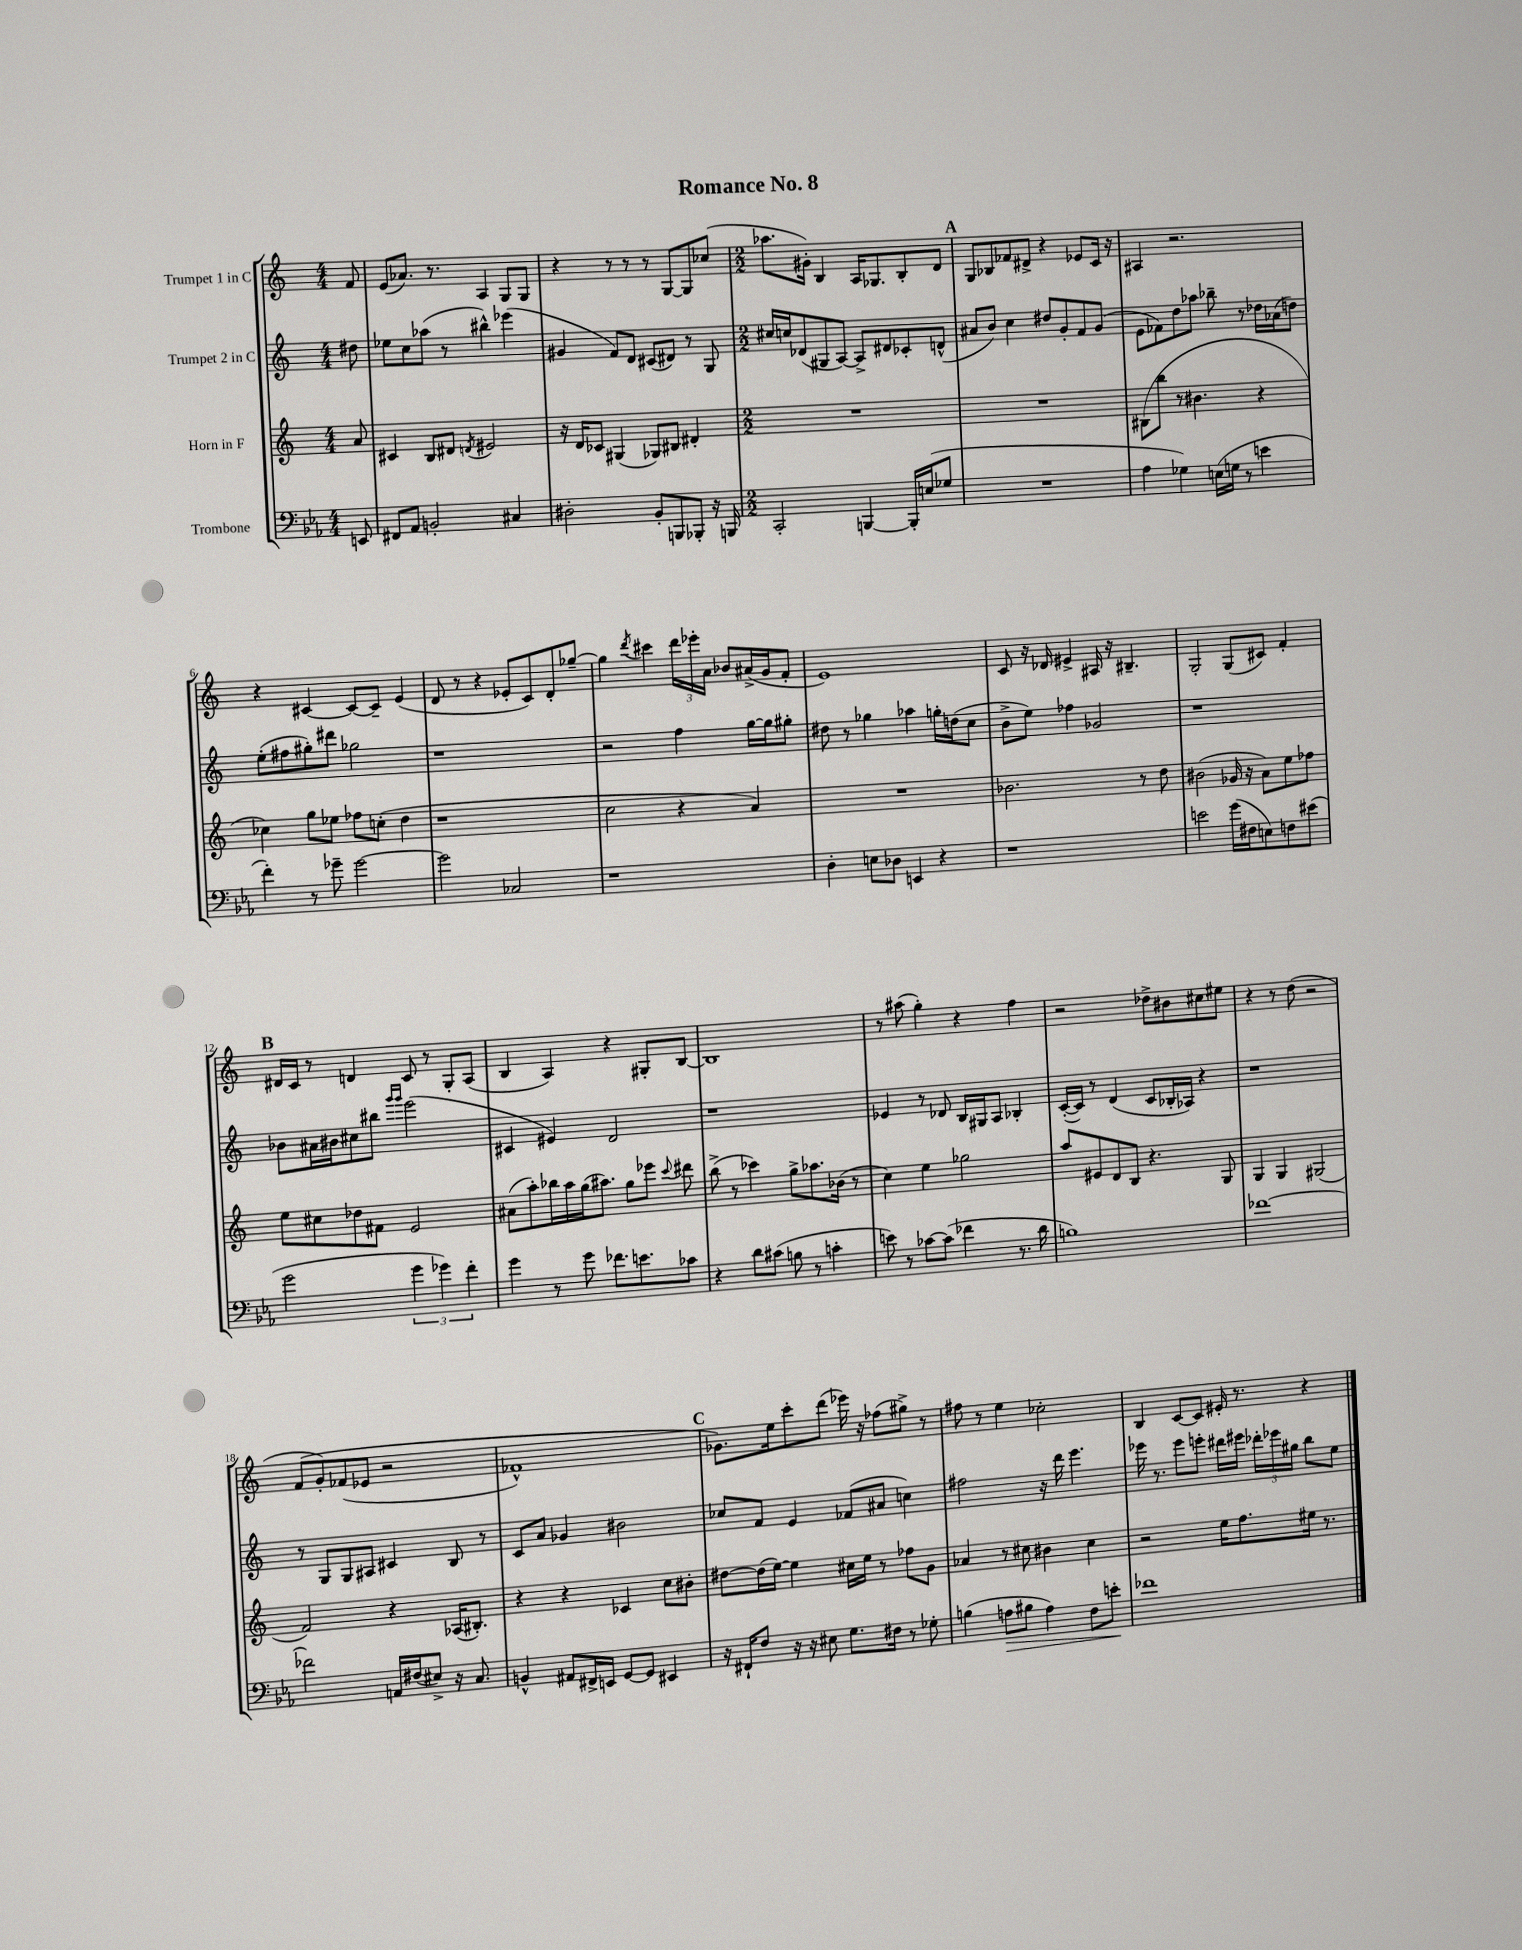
\header { title = "Romance No. 8" }
<<
\new StaffGroup <<
\new Staff = "s0" \with { instrumentName = "Trumpet 1 in C" } {
    \clef treble \key c \major \numericTimeSignature \time 4/4 \partial 8
    \autoBeamOff f'8 |
    e'8[( aes'8.]) r8. a4 g8[ g8] |
    r4 r8 r8 r8 g8[~ g8 ces''8]( |
    \numericTimeSignature \time 2/2 aes''8.[ gis'16]-.) b4 a16[ ges8. b8-. d'8] |
    \mark \markup { \bold "A" } g8[ bes8 fes'8 dis'8]-> r4 ees'8[ c'16] r16 |
    ais4 r2. |
    r4 cis'4~ cis'8[~ cis'8]-- e'4( |
    d'8 r8 r4 ees'8[-. c'8) d'8-. ges''8]~-- |
    ges''4 \acciaccatura { d'''8 } cis'''4 \tuplet 3/2 { d'''16[ ees'''16-. a'16] } bes'8[ ais'16->( g'16 f'8]-. |
    e'1) |
    c'8 r16 des'16 eis'4-> ais16 r16 bis4.-- |
    g2-. g8[( cis'8]) f'4-. |
    \mark \markup { \bold "B" } dis'16[ c'16] r8 d'4 c'8 r8 g8[-. a8]( |
    b4 a4) r4 gis8[-. b8]~ |
    b1 |
    r8 ais''8( g''4-.) r4 f''4 |
    r2 des''8[-> bis'8 cis''8 eis''8] |
    r4 r8 d''8( r2 |
    f'8[\( g'8-.) fes'8( ees'8] r2 |
    fes'1-^) |
    \mark \markup { \bold "C" } ges'8.[\) e''16 c'''8-. d'''8]( ees'''16) r16 fes''8[( gis''8]->) r8 |
    fis''8 r8 e''4 ces''2-. |
    b4 c'8[~ c'8] eis'16-. r8. r4 \bar "|." |
}
\new Staff = "s1" \with { instrumentName = "Trumpet 2 in C" } {
    \clef treble \key c \major \numericTimeSignature \time 4/4 \partial 8
    \autoBeamOff dis''8 |
    ees''8[ c''8 aes''8]( r8 bis''4-^) ees'''4( |
    gis'4 f'8[) d'8] cis'8[( dis'8]) r8 g8 |
    \numericTimeSignature \time 2/2 cis''16[ c''16 des'8( gis8 a8]~) a8[-> dis'8 ces'8-. d'8]-^( |
    \mark \markup { \bold "A" } ais'8[ b'8]) c''4 dis''8[ g'8-. f'8 g'8]( |
    e'8[ fes'8) d''8 aes''8] bes''8-- r8 des''16[ aes'16( d''8]) |
    e''8[-.( fis''8 gis''8-.) dis'''8] ges''2 |
    r1 |
    r2 f''4 g''16[~ g''16 gis''8]-. |
    dis''8 r8 ges''4 aes''4 g''16[-. d''16( c''8] |
    b'8[-> e''8]) fes''4 ges'2 |
    r1 |
    \mark \markup { \bold "B" } bes'8[ ais'16 bis'16 cis''8 bis''8] \grace { g'''16[ g'''16] } e'''2( |
    cis'4 eis'4) d'2 |
    r1 |
    ees'4 r8 des'8 b16[ gis16 a8] bes4-. |
    c'16[~-.( c'16]) r8 d'4( c'8[ bes16-. aes16]) r4 |
    r1 |
    r8 g8[ g8 ais8] cis'4 b8 r8 |
    c'8[ a'8] ges'4 bis'2 |
    \mark \markup { \bold "C" } ces''8[ f'8] e'4 fes'8[( ais'8] c''4) |
    fis''2 r16 d'''16 e'''4. |
    ees'''16 r8. ees'''8[ e'''8]-. dis'''16[ eis'''16] \tuplet 3/2 { des'''16[-. ees'''16 gis''16] } b''8[ e''8] \bar "|." |
}
\new Staff = "s2" \with { instrumentName = "Horn in F" } {
    \clef treble \key c \major \numericTimeSignature \time 4/4 \partial 8
    \autoBeamOff a'8 |
    cis'4 b8[ dis'8] \acciaccatura { d'8 } eis'2 |
    r16 d'16[ ces'8] gis4( ges8[) bis8] dis'4-. |
    \numericTimeSignature \time 2/2 R1 |
    \mark \markup { \bold "A" } R1 |
    bis8[( b''8] r8 bis'4. r4 |
    ces''4) g''8[ ees''8] fes''8[ c''8]-.( d''4 |
    r1 |
    c''2 r4 a'4) |
    R1 |
    bes'2. r8 d''8 |
    bis'2( ges'16 r16 a'8[) e''8 fes''8] |
    \mark \markup { \bold "B" } e''8[ cis''8 des''8 fis'8] e'2 |
    ais'8[( a''8-.) bes''16 a''16 g''16( ais''8.]) g''8[ ees'''8] \appoggiatura { c'''8 } dis'''8 |
    b''8->( r8 ces'''4) g''8[-> aes''8. bes'16]( r8 |
    c''4) e''4 ges''2 |
    a''8[ eis'8 d'8 b8] r4. g8 |
    g4 g4 gis2( |
    f'2) r4 aes16[( bis8.]-.) |
    r4 r4 ces'4 c''8[ bis'8]-. |
    \mark \markup { \bold "C" } dis''8[~ dis''16( e''16]~) e''4 cis''16[ e''16] r8 fes''8[ g'8] |
    aes'4 r8 cis''8 bis'4 cis''4 |
    r2 e''16[ f''8. eis''16] r8. \bar "|." |
}
\new Staff = "s3" \with { instrumentName = "Trombone" } {
    \clef bass \key ees \major \numericTimeSignature \time 4/4 \partial 8
    \autoBeamOff e,8 |
    fis,8[ aes,8] b,2-. cis4 |
    dis2-. bes,8[-. b,,8 bes,,8]-. r16 b,,16 |
    \numericTimeSignature \time 2/2 c,2-. b,,4~ b,,16[-. e16( ges8] |
    \mark \markup { \bold "A" } R1 |
    aes4 ges4) e16[( g16] r8 e'4 |
    f'4-.) r8 ges'8-- ges'2~ |
    ges'2 ces2 |
    r1 |
    d4-. e8[ des8] e,4 r4 |
    r1 |
    e'2 g'16[( fis16 e8) f8 eis'8]( |
    \mark \markup { \bold "B" } g'2 \tuplet 3/2 { g'4 ges'4) f'4-. } |
    g'4 r8 g'8 fes'8.[ e'8. ces'8] |
    r4 d'8[ cis'8]( b8 r8 c'4-. |
    e'8) r8 ces'8[~ ces'8]( fes'4 r8. d'16 |
    b1) |
    fes'1~ |
    fes'2 a,16[ fis16( eis8]->) r16 c8. |
    b,4-^ ais,8[ fis,16-> e,16] g,8[~ g,8] eis,4 |
    \mark \markup { \bold "C" } r16 fis,16[-! f8] r16 r16 eis8 g8.[ fis16] r8 ges8-. |
    b4( a8[\> bis8] a4) f8[ e'8]-.\! |
    fes'1 \bar "|." |
}
>>
>>
